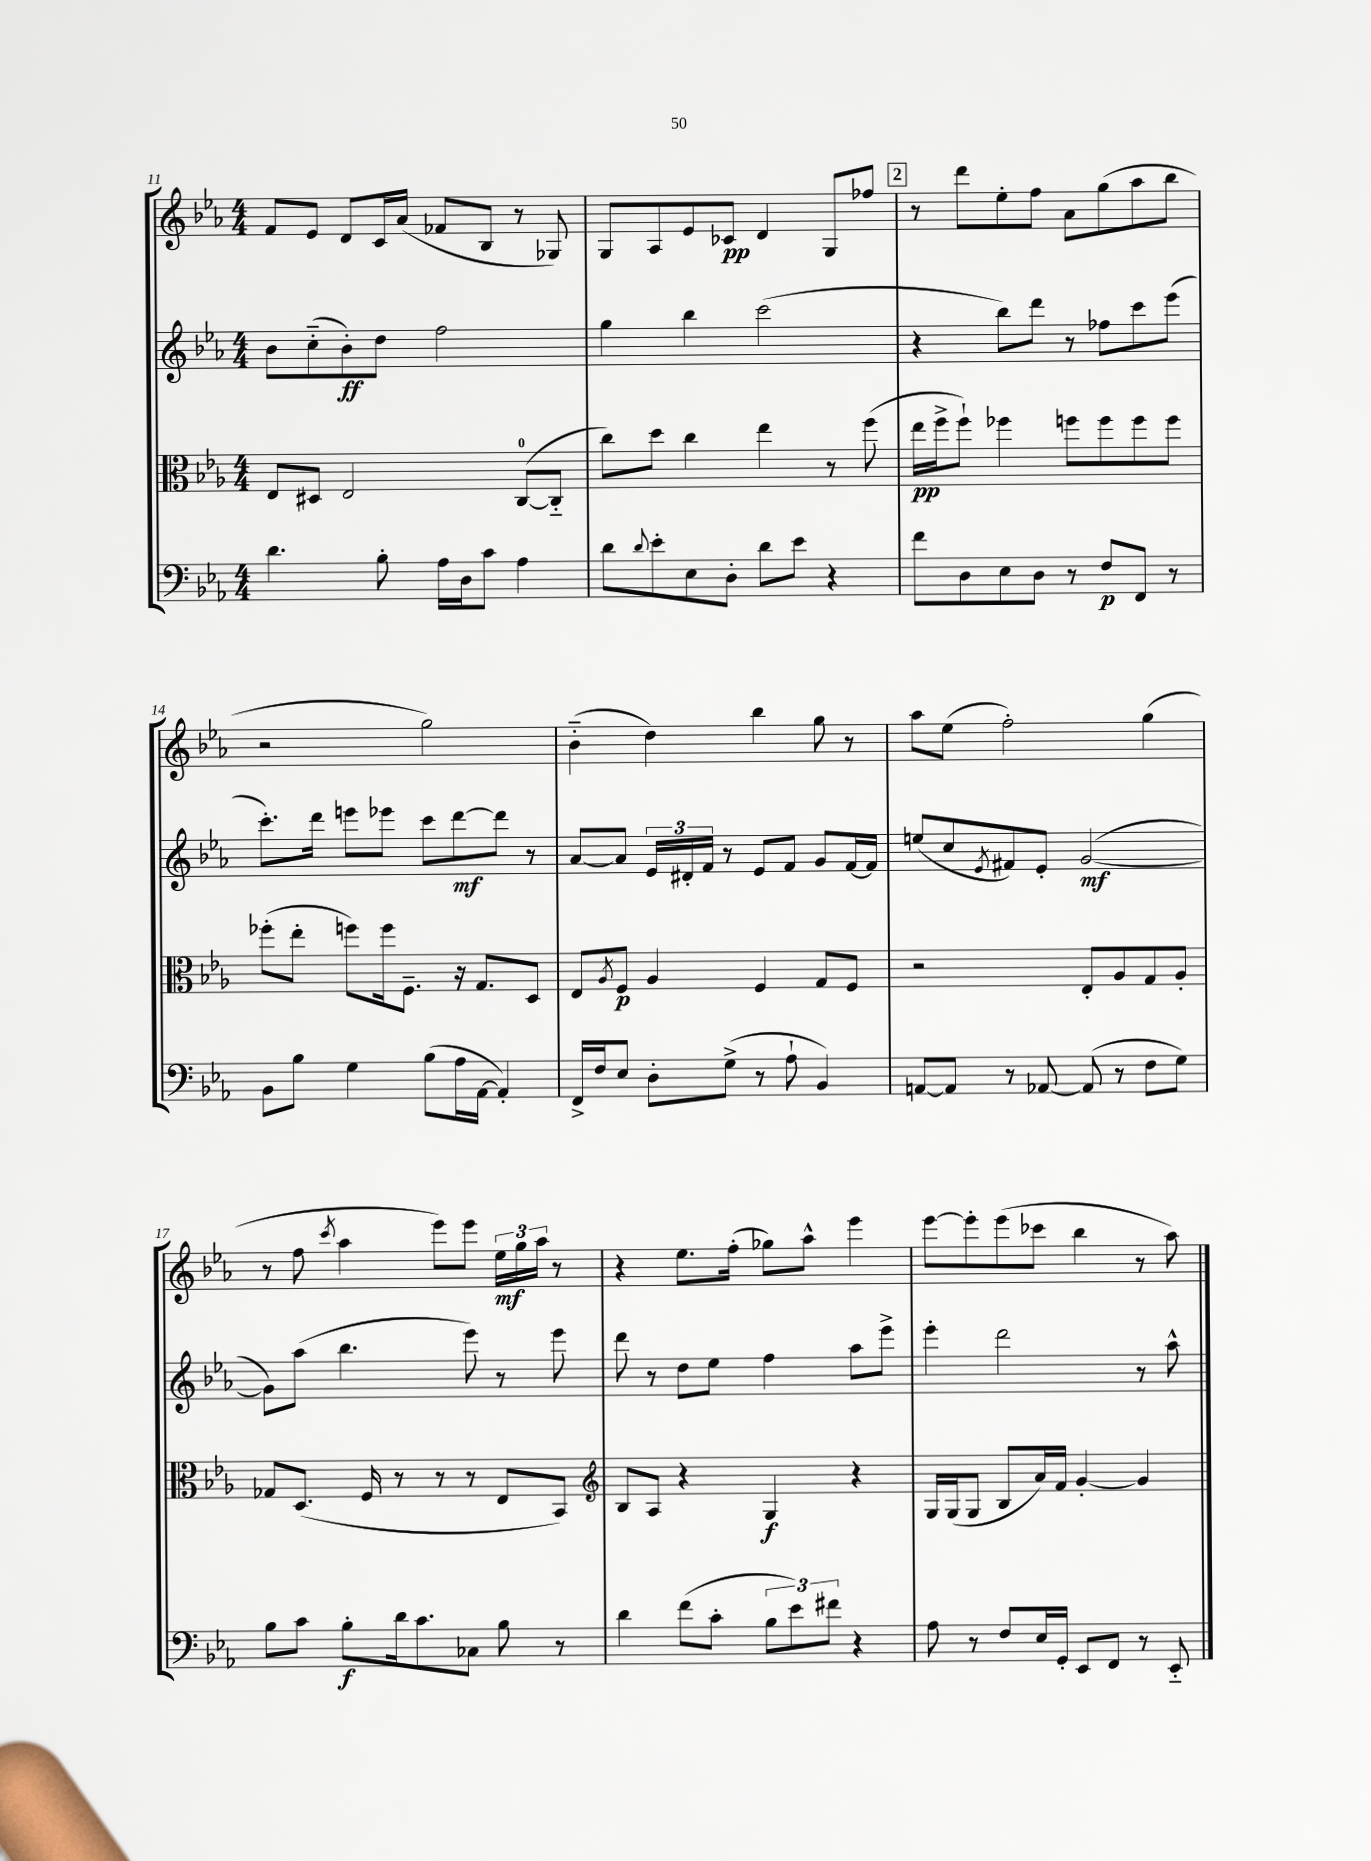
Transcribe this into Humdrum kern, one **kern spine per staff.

**kern	**dynam	**kern	**dynam	**kern	**dynam	**kern	**dynam
*part4	*part4	*part3	*part3	*part2	*part2	*part1	*part1
*staff4	*staff4	*staff3	*staff3	*staff2	*staff2	*staff1	*staff1
*clefF4	*	*clefC3	*	*clefG2	*	*clefG2	*
*k[b-e-a-]	*	*k[b-e-a-]	*	*k[b-e-a-]	*	*k[b-e-a-]	*
*M4/4	*	*M4/4	*	*M4/4	*	*M4/4	*
=11	=11	=11	=11	=11	=11	=11	=11
4.d\	.	8E-/L	.	8b-\L	.	8f/L	.
.	.	8D#X/J	.	(8cc\	.	8e-/J	.
.	.	2E-/	.	8b-'\)	ff	8d/L	.
8B-'\	.	.	.	8dd\J	.	16c/L	.
.	.	.	.	.	.	(16a-/JJ	.
16A-\LL	.	.	.	2ff\	.	8f-X/L	.
16D\J	.	.	.	.	.	.	.
8c\J	.	.	.	.	.	8B-/J	.
4A-\	.	([8C/L	.	.	.	8r	.
.	.	8C/J]	.	.	.	8G-X/)	.
=12	=12	=12	=12	=12	=12	=12	=12
8d\L	.	8cc\L)	.	4gg\	.	8G/L	.
8qqd/	.	.	.	.	.	.	.
8e-'\	.	8dd\J	.	.	.	8A-/	.
8E-\	.	4cc\	.	4bb-\	.	8e-/	.
8D'\J	.	.	.	.	.	8c-X/J	pp
8d\L	.	4ee-\	.	(2ccc\	.	4d/	.
8e-\J	.	.	.	.	.	.	.
4r	.	8r	.	.	.	8G/L	.
.	.	(8ff\	.	.	.	8ff-X/J	.
!!LO:REH:place=s1:t=2
=13	=13	=13	=13	=13	=13	=13	=13
8f\L	.	16ee-\LL	pp	4r	.	8r	.
.	.	16ff^\J	.	.	.	.	.
8D\	.	8ff`\J)	.	.	.	8ddd\L	.
8E-\	.	4ff-X\	.	8bb-\L)	.	8ee-'\	.
8D\J	.	.	.	8ddd\J	.	8ff\J	.
8r	.	8ffn\L	.	8r	.	8a-\L	.
8F/L	p	8ff\	.	8ff-X\L	.	(8gg\	.
8FF/J	.	8ff\	.	8ccc\	.	8aa-\	.
8r	.	8ff\J	.	(8eee-\J	.	8bb-\J	.
!!LO:LB:g=z
=14	=14	=14	=14	=14	=14	=14	=14
8BB-\L	.	(8ff-X'\L	.	8.ccc'\L)	.	2r	.
8B-\J	.	8ee-'\J	.	.	.	.	.
.	.	.	.	16ddd\Jk	.	.	.
4G\	.	8ffn\L)	.	8eeen\L	.	.	.
.	.	16ff\k	.	8eee-X\J	.	.	.
.	.	8.F~\J	.	.	.	.	.
(8B-\L	.	.	.	8ccc\L	.	2gg\)	.
16A-\L	.	16r	.	[8ddd\	mf	.	.
[16AA-\JJ	.	8.G/L	.	.	.	.	.
4AA-'/])	.	.	.	8ddd\J]	.	.	.
.	.	8D/J	.	8r	.	.	.
=15	=15	=15	=15	=15	=15	=15	=15
16FF^/LL	.	8E-/L	.	[8a-/L	.	(4b-\	.
16F/J	.	.	.	.	.	.	.
.	.	8qA-/	.	.	.	.	.
8E-/J	.	8F/J	p	8a-/J]	.	.	.
8D'\L	.	4A-/	.	24e-/LL	.	4dd\)	.
.	.	.	.	24d#X'/	.	.	.
.	.	.	.	24f/JJ	.	.	.
(8G^\J	.	.	.	8r	.	.	.
8r	.	4F/	.	8e-/L	.	4bb-\	.
8A-`\	.	.	.	8f/J	.	.	.
4BB-/)	.	8G/L	.	8g/L	.	8gg\	.
.	.	8F/J	.	[16f/L	.	8r	.
.	.	.	.	16f/JJ]	.	.	.
=16	=16	=16	=16	=16	=16	=16	=16
[8AAn/L	.	2r	.	(8een/L	.	8aa-\L	.
8AA/J]	.	.	.	8cc/	.	(8ee-\J	.
.	.	.	.	8qe-/	.	.	.
8r	.	.	.	8f#X/)	.	2ff'\)	.
[8AA-X/	.	.	.	8e-'/J	.	.	.
(8AA-/]	.	8E-'/L	.	([2g/	mf	.	.
8r	.	8A-/	.	.	.	.	.
8F\L	.	8G/	.	.	.	(4gg\	.
8G\J)	.	8A-'/J	.	.	.	.	.
!!LO:LB:g=z
=17	=17	=17	=17	=17	=17	=17	=17
8B-\L	.	8G-X/L	.	8g\L])	.	8r	.
8c\J	.	(8.D/J	.	(8aa-\J	.	8ff\	.
.	.	.	.	.	.	8qccc/	.
8B-'\L	f	.	.	4.bb-\	.	4aa-\	.
.	.	16F/	.	.	.	.	.
16d\k	.	8r	.	.	.	.	.
8.c\	.	.	.	.	.	.	.
.	.	8r	.	.	.	8eee-\L)	.
8C-X\J	.	8r	.	8eee-\)	.	8eee-\J	.
8B-\	.	8E-/L	.	8r	.	24ee-\LL	mf
.	.	.	.	.	.	24gg\	.
.	.	.	.	.	.	24aa-\JJ	.
8r	.	8BB-/J)	.	8eee-\	.	8r	.
=18	=18	=18	=18	=18	=18	=18	=18
*	*	*clefG2	*	*	*	*	*
4d\	.	8B-/L	.	8ddd\	.	4r	.
.	.	8A-/J	.	8r	.	.	.
(8f\L	.	4r	.	8dd\L	.	8.ee-\L	.
8c'\J	.	.	.	8ee-\J	.	.	.
.	.	.	.	.	.	(16ff'\Jk	.
12B-\L	.	4G/	f	4ff\	.	8gg-X\L)	.
12e-\)	.	.	.	.	.	.	.
.	.	.	.	.	.	8aa-^^\J	.
12f#X\J	.	.	.	.	.	.	.
4r	.	4r	.	8aa-\L	.	4eee-\	.
.	.	.	.	8eee-^\J	.	.	.
=19	=19	=19	=19	=19	=19	=19	=19
8A-\	.	16G/LL	.	4eee-'\	.	[8eee-\L	.
.	.	(16G/J	.	.	.	.	.
8r	.	8G/J	.	.	.	8eee-'\]	.
8F/L	.	8B-/L	.	2ddd\	.	(8eee-\	.
16E-/L	.	16a-/L)	.	.	.	8ccc-X\J	.
16GG'/JJ	.	16f/JJ	.	.	.	.	.
8EE-/L	.	[4g'/	.	.	.	4bb-\	.
8FF/J	.	.	.	.	.	.	.
8r	.	4g/]	.	8r	.	8r	.
8EE-/	.	.	.	8aa-^^\	.	8aa-\)	.
==	==	==	==	==	==	==	==
*-	*-	*-	*-	*-	*-	*-	*-
